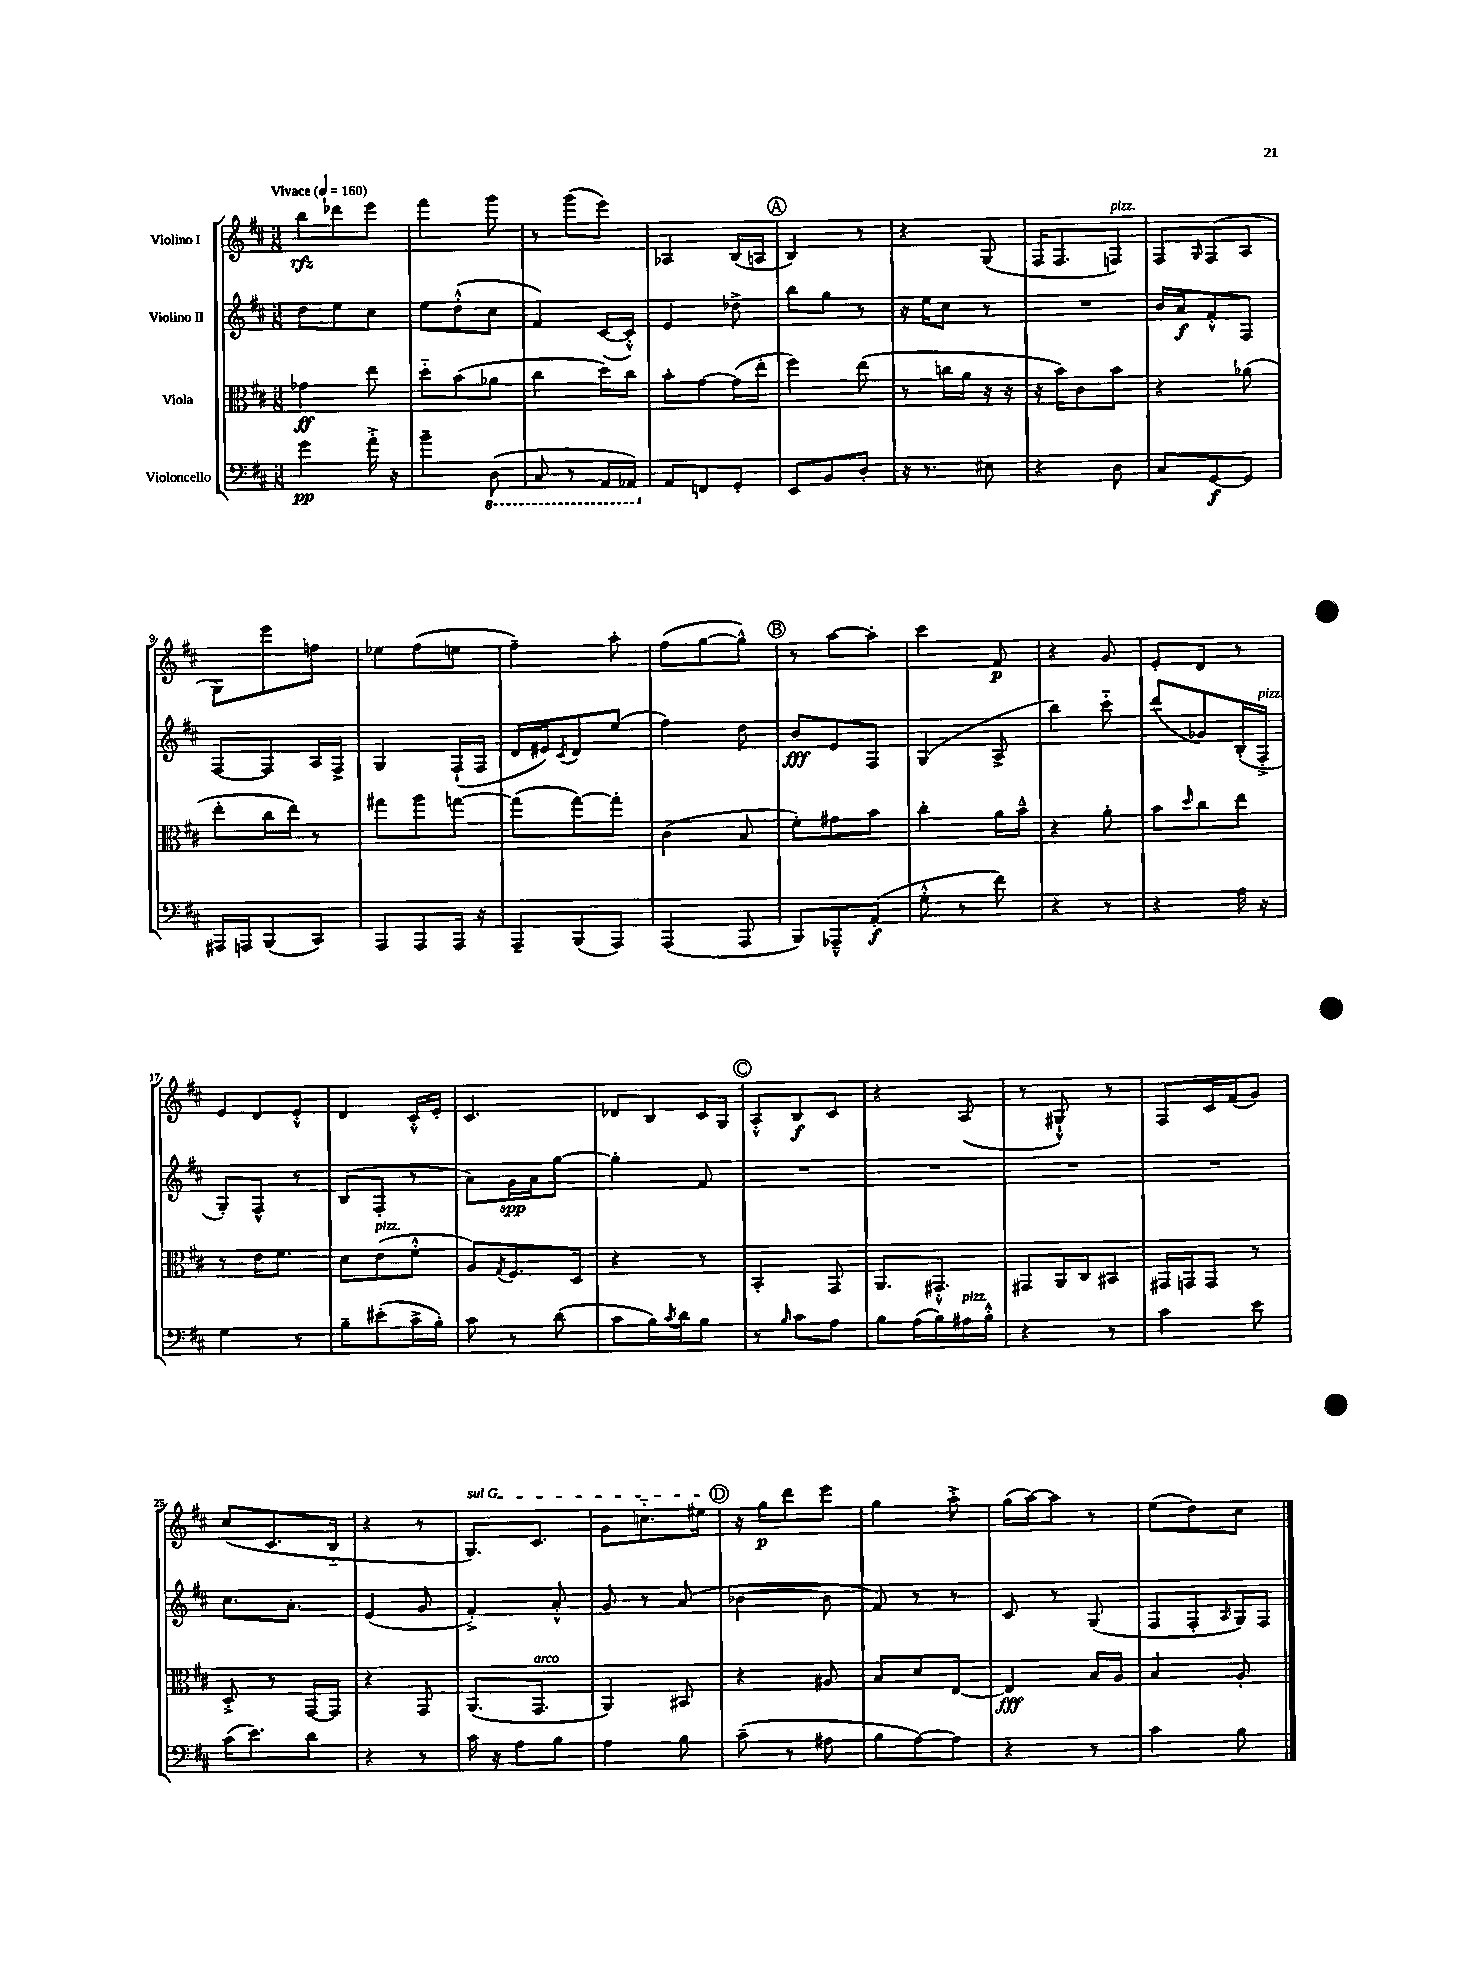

**kern	**kern	**kern	**kern
*staff4	*staff3	*staff2	*staff1
*clefF4	*clefC3	*clefG2	*clefG2
*k[f#c#]	*k[f#c#]	*k[f#c#]	*k[f#c#]
*M3/8	*M3/8	*M3/8	*M3/8
*MM160	*MM160	*MM160	*MM160
4g	4g-	8dd	8bb
.	.	8ee	8ddd-
16a'^	8ee	8cc#	8eee
16r	.	.	.
=	=	=	=
4b~	8dd'~	8ee	4fff#
.	(8b	(8dd'^^	.
(8DD	8a-	8cc#	8ggg
=	=	=	=
8CC#	4cc#	4f#)	8r
8r	.	.	(8ggg
16AAA	16dd)	([16c#	8eee)
16AAA-)	16cc#	16c#'^^])	.
=	=	=	=
8AA	8b'	4e	4A-
8FF	[8g	.	.
8GG'	(16g]	8dd-^	(16B
.	16ee'	.	16A
=	=	=	=
8EE	4ff#)	8bb	4B)
8BB	.	8gg	.
8D'	(8ee	8r	8r
=	=	=	=
16r	8r	16r	4r
8.r	.	16ee	.
.	16cc	8cc#	.
.	16a	.	.
8E#	16r	8r	(8G
.	16r	.	.
=	=	=	=
4r	16r	4.r	16F#
.	16b)	.	8.F#
.	8c#	.	.
8D	8b	.	8F)
=	=	=	=
8C#	4r	16b	8F#
.	.	16a	.
.	.	.	16qqG
[8GG	.	8f#'^^	(8F#
8GG]	(8a-	8F#	8A
=	=	=	=
16AAA#	8ee'	[8F#	8G)
16AAA	.	.	.
(8BBB	16cc#	8F#]	8eee
.	16ee)	.	.
8CC#)	8r	16A	8ff
.	.	16F#^	.
=	=	=	=
8AAA	8gg#	4G	8ee-
8AAA	8aa	.	(8ff#
16AAA	[8gg	(16F#`	8ee
16r	.	16F#	.
=	=	=	=
8AAA~	(8gg]	16d	4ff#~)
.	.	16e#)	.
.	.	8qc#	.
(8BBB	[8gg)	8d	.
8AAA)	8gg']	(8ee	8aa'
=	=	=	=
(4AAA	(4c#	4ff#)	(8ff#
.	.	.	[8gg
8AAA	8B	8dd	8gg^^])
=	=	=	=
8BBB)	8f#')	8b	8r
8AAA-~^^	8g#	8e	[8aa
(8AA'	8b	8F#	8aa']
=	=	=	=
8G'^^	4cc#'	(4G	4ccc#
8r	.	.	.
8f#)	16a	8A^	8f#
.	16b~^^	.	.
=	=	=	=
4r	4r	4bb)	4r
8r	8a'	8ccc#'~	8g
=	=	=	=
4r	8b	(8ddd	8e'
.	16qqdd	.	.
.	8cc#	8g-)	8d
16A	8ee	(16B'	8r
16r	.	16F#'^	.
=	=	=	=
4G	8r	8G')	8e
.	16e	8F#^^	8d
.	8.f#	.	.
8r	.	8r	8e'^^
=	=	=	=
8B~	8d	(8B	4d
(8e#'	(8e	8F#'	.
16c#^	8f#'^^	8r	16c#'^^
16B')	.	.	16e'
=	=	=	=
8c#	8A)	8a)	4.c#
.	8qG	.	.
8r	8.F#	16g	.
.	.	16a	.
(8d	.	[8gg	.
.	16D	.	.
=	=	=	=
8c#	4r	4gg']	8d-
16B)	.	.	8B
8qc#	.	.	.
16d	.	.	.
8B	8r	8f#	16c#
.	.	.	16G
=	=	=	=
8r	4BB'	4.r	8A'^^
16qqB	.	.	.
8c#	.	.	8B
8A	8GG	.	8c#
=	=	=	=
8B	8.AA	4.r	4r
(16A	.	.	.
16B)	8.GG#'^^	.	.
16A#	.	.	(8A
16B'^^	.	.	.
=	=	=	=
4r	8GG#	4.r	8r
.	16AA	.	8G#`^^)
.	16C#	.	.
8r	8BB#	.	8r
=	=	=	=
4c#	16GG#	4.r	8F#
.	16GG	.	.
.	8GG	.	16c#
.	.	.	(16f#
8e	8r	.	8g)
=	=	=	=
(16c#	8D'^	8.cc#	(8cc#
8.e)	.	.	.
.	8r	.	8.c#
.	.	8.a'	.
8d	[16GG	.	.
.	16GG]	.	16B'~
=	=	=	=
4r	4r	(4e	4r
8r	8GG	8g	8r
=	=	=	=
16c#	(8.AA	4f#'^)	8.G)
16r	.	.	.
8A	.	.	.
.	8.GG	.	8.c#
8B	.	8a'^^	.
=	=	=	=
4A	4AA)	8g	8g
.	.	8r	8.cc'~
8B	8BB#	(8a	.
.	.	.	16ee#
=	=	=	=
(8c#~	4r	[4b-	16r
.	.	.	16gg
8r	.	.	8ddd
8A#	8A#	8b-]	8eee
=	=	=	=
8B	8B	8f#)	4gg
[8A)	8d	8r	.
8A]	[8E	8r	8aa'^
=	=	=	=
4r	4E]	8c#	(16gg
.	.	.	[16aa)
.	.	8r	8aa]
8r	16B	(8G	8r
.	16A	.	.
=	=	=	=
4c#	4B	8F#	(8ee
.	.	8F#'	8dd)
.	.	16qqA	.
8B	8A'	16G)	8cc#
.	.	16F#	.
==	==	==	==
*-	*-	*-	*-
